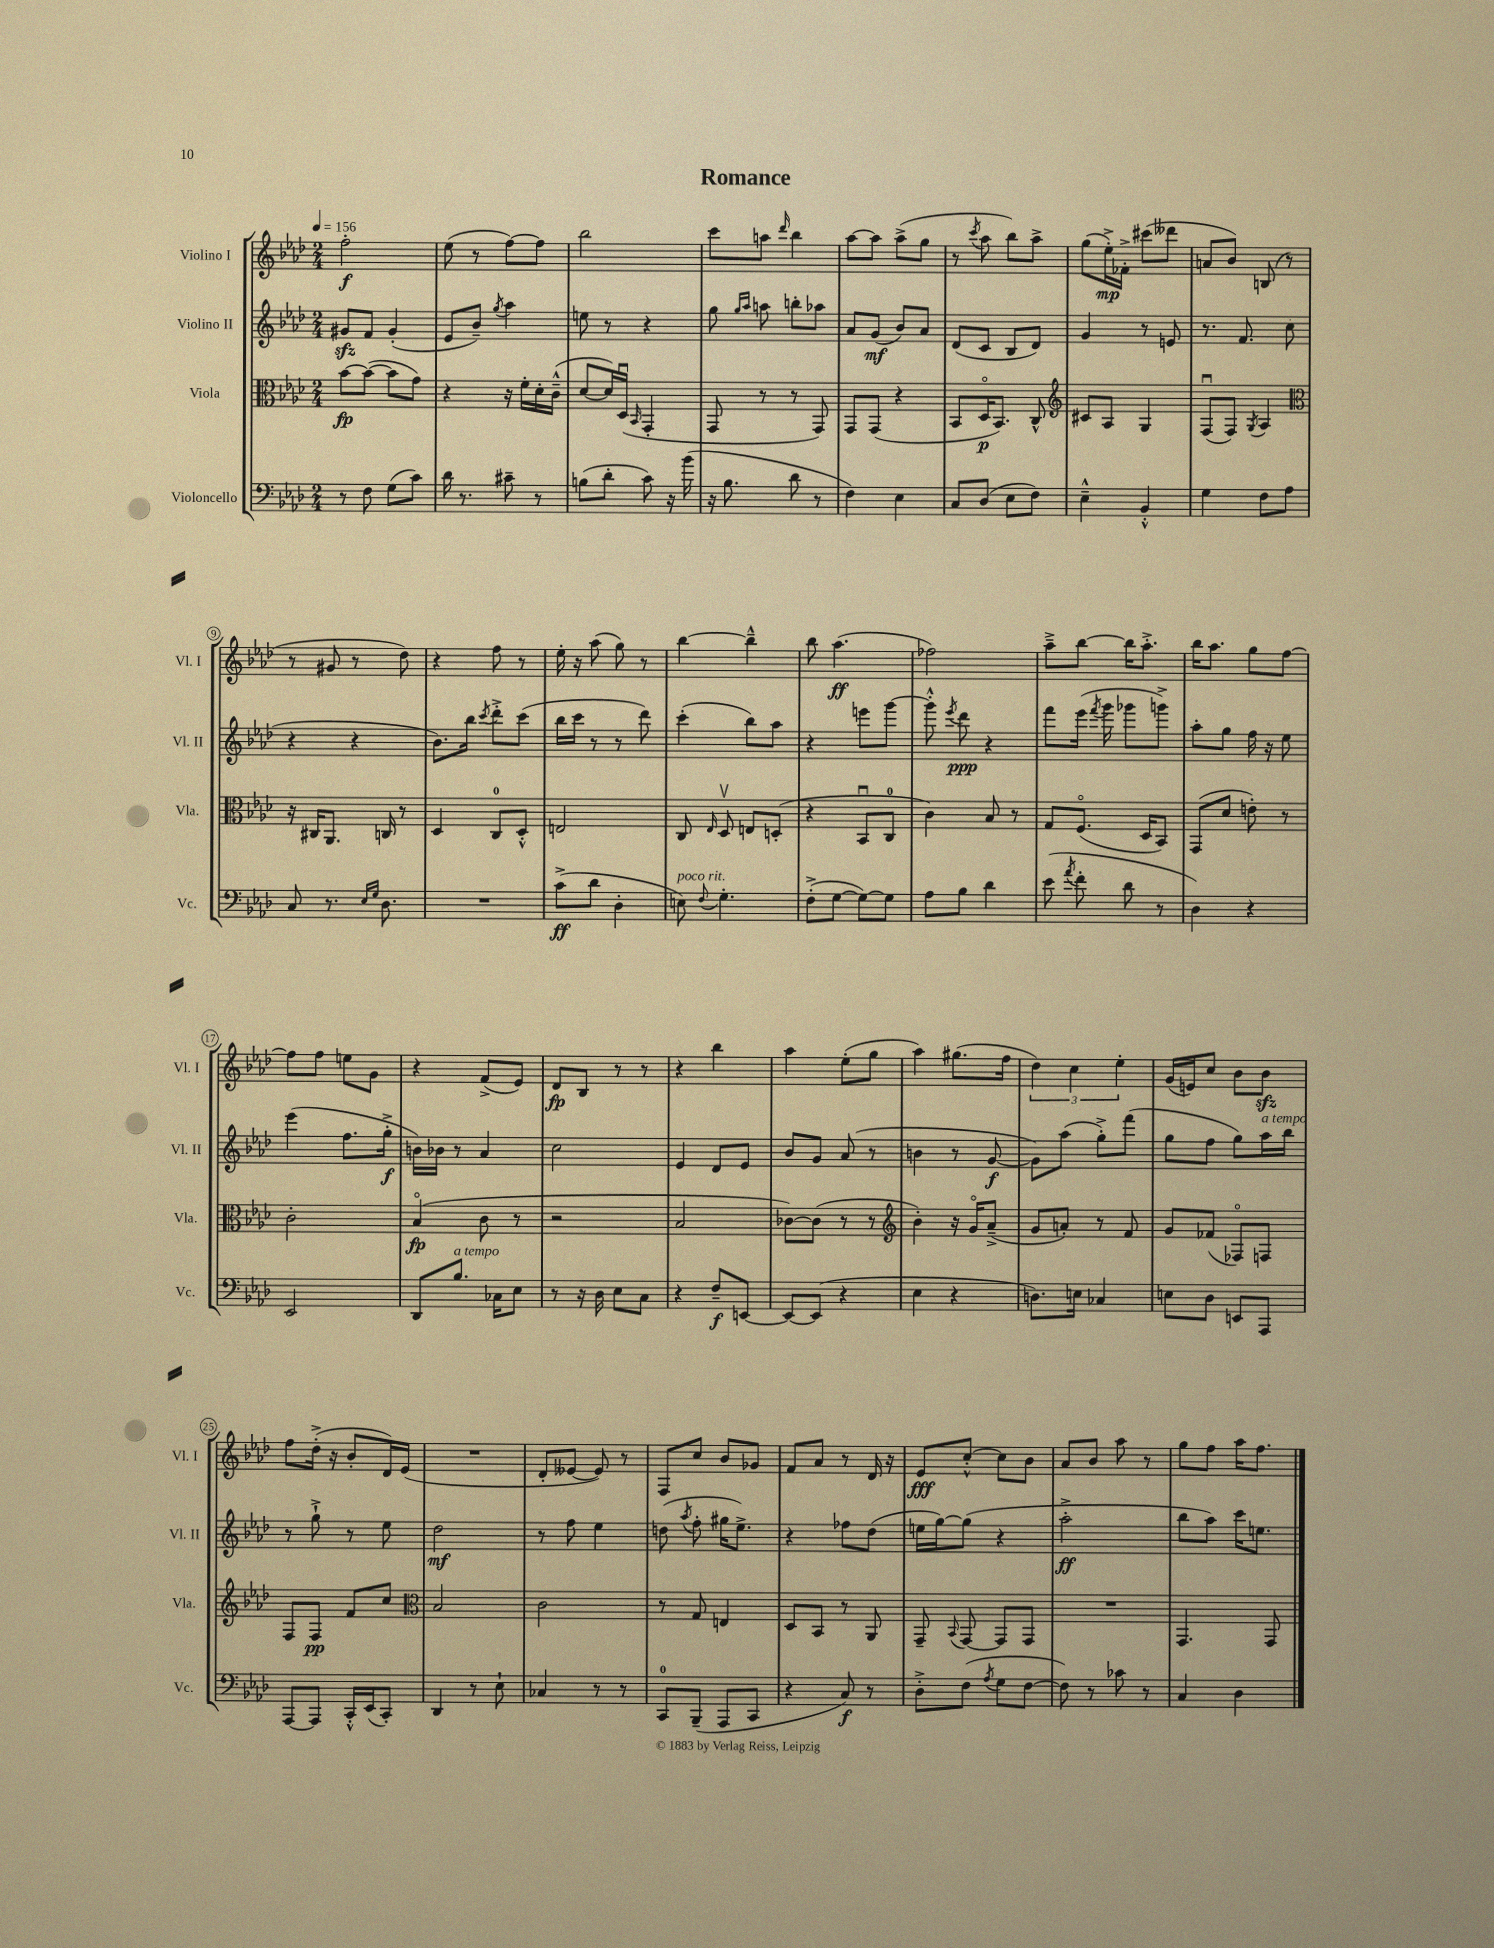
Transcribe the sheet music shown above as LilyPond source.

\header { title = "Romance" }
<<
\new StaffGroup <<
\new Staff = "s0" \with { instrumentName = "Violino I" shortInstrumentName = "Vl. I" } {
    \clef treble \key aes \major \numericTimeSignature \time 2/4 \tempo 4 = 156
    \autoBeamOff f''2-.\f |
    ees''8( r8 f''8[~) f''8] |
    bes''2 |
    c'''8[ a''8] \grace { des'''16 } bes''4 |
    aes''8[~ aes''8] aes''8[->( g''8] |
    r8 \acciaccatura { c'''8 } aes''8 bes''8[) aes''8]-> |
    g''8[( ees''16-.->\mp) fes'16]-.-> cis'''8[( deses'''8] |
    a'8[ bes'8]) b8( r8 |
    r8 gis'8 r8 des''8) |
    r4 f''8 r8 |
    ees''16-. r16 aes''8( g''8) r8 |
    bes''4~ bes''4---^ |
    bes''8 aes''4.\ff( |
    fes''2) |
    aes''8[---> bes''8]~ bes''16[ aes''8.]-.-> |
    bes''16[ aes''8.] g''8[ f''8]~ |
    f''8[ f''8] e''8[ g'8] |
    r4 f'8[->( ees'8]) |
    des'8[\fp bes8] r8 r8 |
    r4 bes''4 |
    aes''4 ees''8[-.( g''8] |
    aes''4) gis''8.[( f''16] |
    \tuplet 3/2 { des''4) c''4 ees''4-. } |
    g'16[( e'16) c''8] bes'8[ bes'8]\sfz |
    f''8[ des''16]-.->( r16 bes'8[-. des'16) ees'16]( |
    R2 |
    des'8[-. eeses'8]~ eeses'8) r8 |
    f8[ c''8] bes'8[ ges'8] |
    f'8[ aes'8] r8 des'16 r16 |
    ees'8[\fff c''8]~-.-^ c''8[ bes'8] |
    aes'8[ bes'8] aes''8 r8 |
    g''8[ f''8] aes''16[ f''8.] \bar "|." |
}
\new Staff = "s1" \with { instrumentName = "Violino II" shortInstrumentName = "Vl. II" } {
    \clef treble \key aes \major \numericTimeSignature \time 2/4
    \autoBeamOff gis'8[\sfz f'8] gis'4-.( |
    ees'8[ bes'8]--) \acciaccatura { g''8 } aes''4 |
    e''8 r8 r4 |
    g''8 \grace { g''16[ aes''16] } a''8 b''8[-. aes''8] |
    aes'8[ g'8]\mf( bes'8[) aes'8] |
    des'8[( c'8] bes8[ des'8]) |
    g'4 r8 e'8 |
    r8. f'8. c''8( |
    r4 r4 |
    bes'8.[) bes''16] \acciaccatura { c'''8 } des'''8[-.-> c'''8]( |
    bes''16[ c'''16] r8 r8 des'''8) |
    c'''4-.( bes''8[) aes''8] |
    r4 e'''8[ g'''8]~ |
    g'''8-.-^ \acciaccatura { ees'''8 } des'''8\ppp r4 |
    f'''8[ ees'''16]( \acciaccatura { f'''8 } g'''16 ges'''8[ g'''8]->) |
    aes''8[-. g''8] f''16 r16 ees''8 |
    ees'''4( f''8.[ g''16]-.->\f |
    b'16[) bes'16] r8 aes'4 |
    c''2 |
    ees'4 des'8[ ees'8] |
    bes'8[ g'8] aes'8( r8 |
    b'4 r8 g'8~\f |
    g'8[) aes''8]( g''8[-.->) f'''8]( |
    g''8[ f''8] g''8[) aes''16^\markup { \italic "a tempo" } bes''16] |
    r8 g''8-!-> r8 ees''8 |
    des''2\mf |
    r8 f''8 ees''4 |
    d''8( \acciaccatura { aes''8 } f''8-. gis''16[ ees''8.]->) |
    r4 fes''8[ des''8]( |
    e''16[ g''16~) g''8]( r4 |
    aes''2-.->\ff |
    bes''8[ aes''8]) c'''16[ e''8.] \bar "|." |
}
\new Staff = "s2" \with { instrumentName = "Viola" shortInstrumentName = "Vla." } {
    \clef alto \key aes \major \numericTimeSignature \time 2/4
    \autoBeamOff bes'8[~\fp bes'8]~( bes'8[ g'8]) |
    r4 r16 f'16[-. des'16-. c'16]---^( |
    des'8[~ des'16) des16]\downbow( \grace { bes,16 } g,4-. |
    g,8 r8 r8 g,8) |
    g,8[ g,8]( r4 |
    bes,8[ des16\flageolet\p bes,8.]) c8-^ |
    \clef treble cis'8[ aes8] g4 |
    f8[\downbow( f8]) \acciaccatura { g8 } aes4 |
    \clef alto r16 cis16[ aes,8.] c16 r8 |
    des4 c8[-0 des8]-.-^ |
    e2 |
    c8 \grace { ees16 } des8\upbow e8[ d8]-.( |
    r4 bes,8[\downbow c8]-0 |
    c'4) bes8 r8 |
    g8[ f8.]\flageolet( des16[ bes,8]) |
    g,8[( des'8] e'8-.) r8 |
    c'2-. |
    bes4\flageolet\fp( c'8 r8 |
    r2 |
    bes2 |
    ces'8[~) ces'8]( r8 r8 |
    \clef treble bes'4-.) r16 g'16[\flageolet aes'8]--->( |
    g'8[ a'8]-.) r8 f'8 |
    g'8[ fes'8]( fes8[\flageolet) f8] |
    f8[ f8]\pp f'8[ c''8] |
    \clef alto bes2 |
    c'2 |
    r8 g8 e4 |
    des8[ bes,8] r8 aes,8 |
    g,8-- \appoggiatura { bes,8 } g,8~ g,8[ g,8] |
    R2 |
    g,4. g,8 \bar "|." |
}
\new Staff = "s3" \with { instrumentName = "Violoncello" shortInstrumentName = "Vc." } {
    \clef bass \key aes \major \numericTimeSignature \time 2/4
    \autoBeamOff r8 f8 g8[( c'8]) |
    des'16 r8. cis'8-- r8 |
    b8[( des'8]-. c'8) r16 bes'16( |
    r16 bes8. des'8 r8 |
    f4) ees4 |
    c8[ des8]( ees8[ f8]) |
    ees4---^ bes,4-.-^ |
    g4 f8[ aes8] |
    c8 r8. \grace { ees16[ g16] } des8. |
    R2 |
    c'8[->\ff( des'8] des4-. |
    e8^\markup { \italic "poco rit." }) \appoggiatura { f8 } g4.-. |
    f8[-.->( g8]~ g8[~) g8] |
    aes8[ bes8] des'4 |
    ees'8( \acciaccatura { aes'8 } f'8-. des'8 r8 |
    des4) r4 |
    ees,2 |
    des,8[ bes8.]^\markup { \italic "a tempo" } ces16[ ees8] |
    r8 r16 des16 ees8[ c8] |
    r4 f8[--\f e,8]~ |
    e,8[~ e,8]( r4 |
    ees4 r4 |
    d8.[) e16] ces4 |
    e8[ des8] e,8[ aes,,8] |
    aes,,8[~ aes,,8] c,16[-.-^ ees,16( c,8]-.) |
    des,4 r8 ees8-! |
    ces4 r8 r8 |
    c,8[-0 bes,,8]--( aes,,8[ c,8] |
    r4 c8\f) r8 |
    des8[-.-> f8]( \acciaccatura { aes8 } g8[ f8]~ |
    f8) r8 ces'8 r8 |
    c4 des4 \bar "|." |
}
>>
>>
\layout { \context { \Score \override BarNumber.stencil = #(make-stencil-circler 0.1 0.3 ly:text-interface::print) } }
